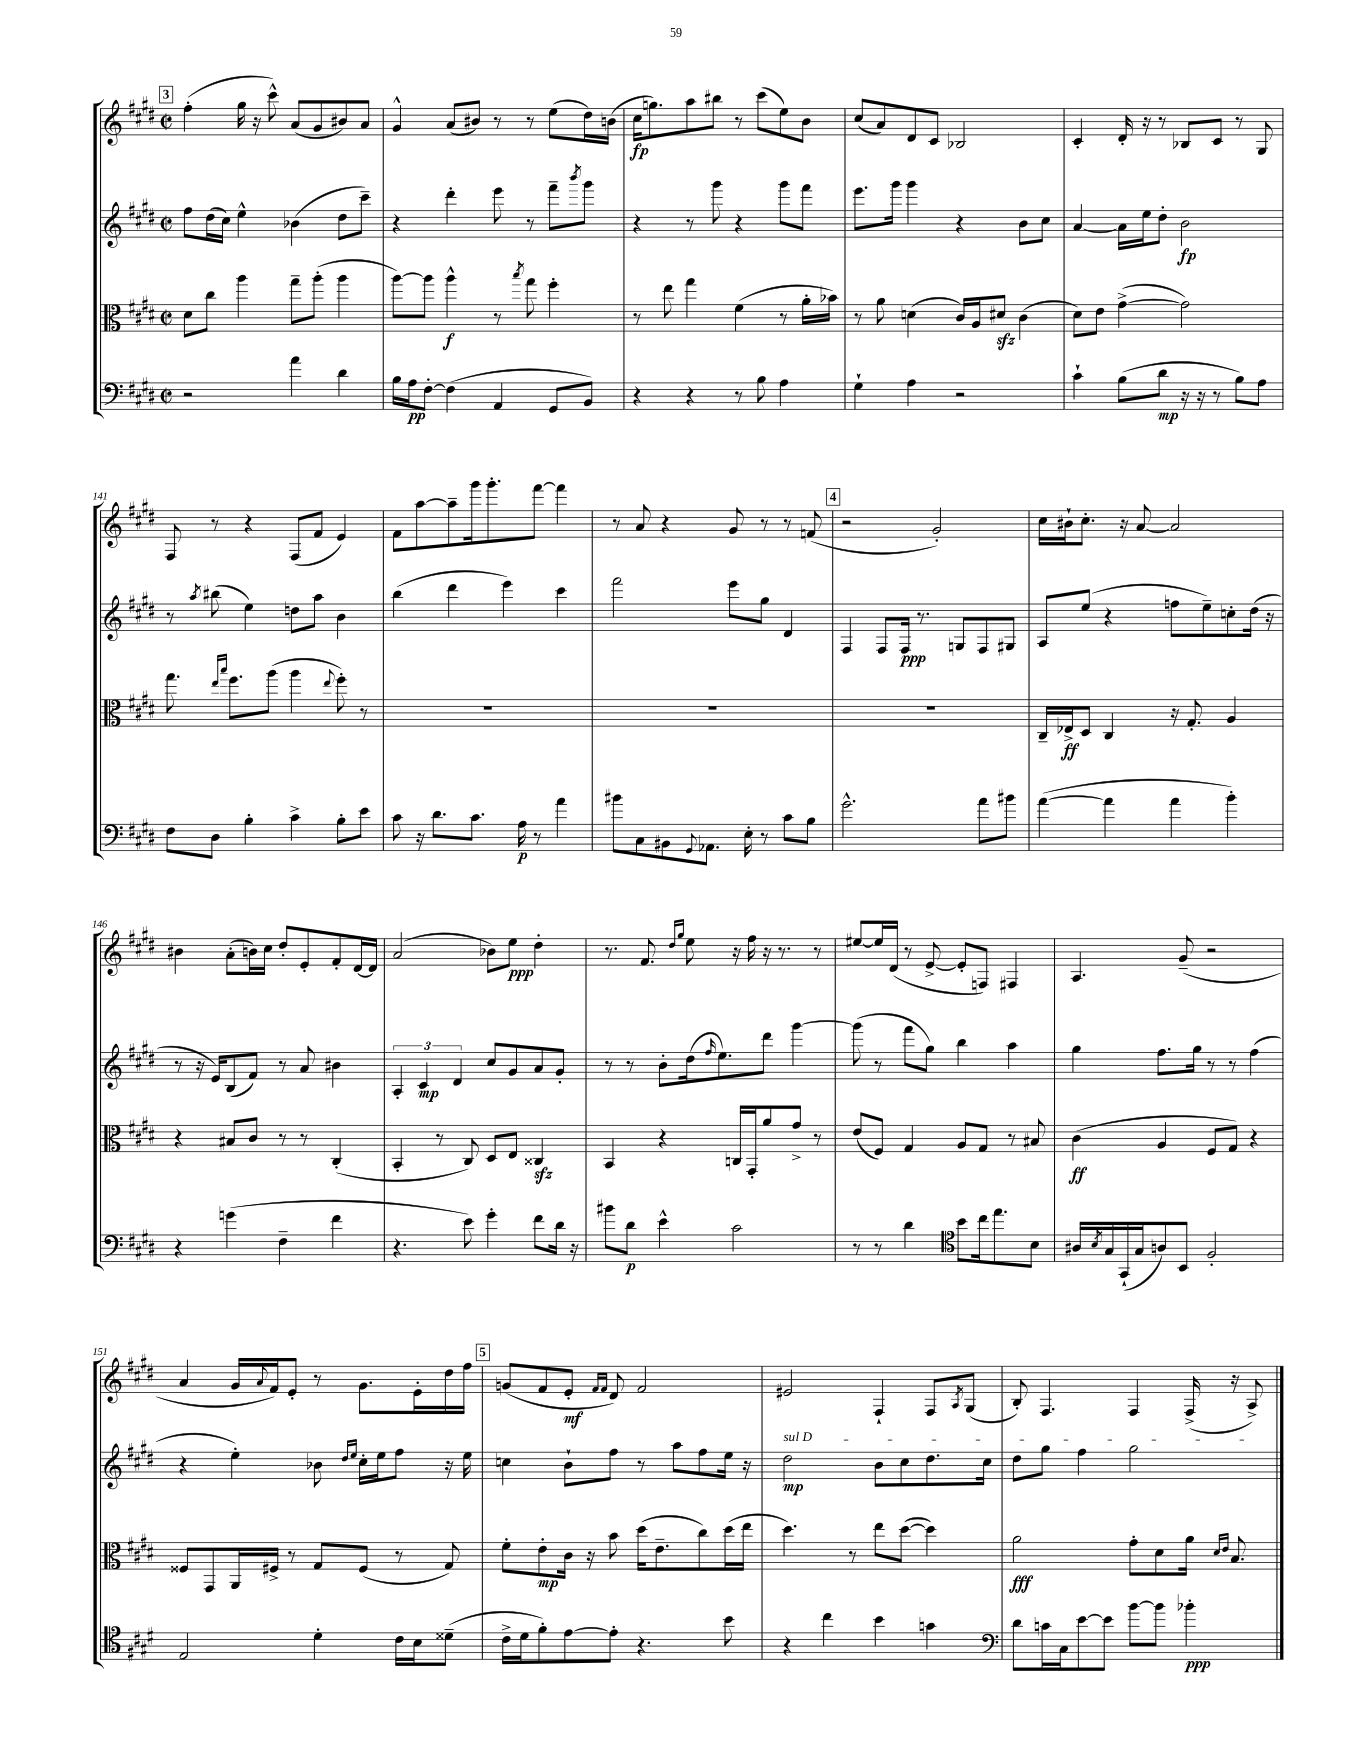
<<
\new StaffGroup <<
\new Staff = "s0" {
    \clef treble \key e \major \defaultTimeSignature \time 2/2
    \mark \markup { \box "3" } fis''4-.( gis''16 r16 cis'''8-^) a'8( gis'8 bis'8) a'8 |
    gis'4-^ a'8( bis'8) r8 r8 e''8( dis''16) b'16( |
    cis''16\fp g''8.) a''8 bis''8 r8 cis'''8( e''8) b'8 |
    cis''8( a'8) dis'8 cis'8 bes2 |
    cis'4-. dis'16-. r16 r8 bes8 cis'8 r8 gis8 |
    fis8 r8 r4 fis8( fis'8 e'4) |
    fis'8 a''8~ a''8-- gis'''16 gis'''8.-. fis'''8~ fis'''4 |
    r8 a'8 r4 gis'8 r8 r8 f'8( |
    \mark \markup { \box "4" } r2 gis'2-.) |
    cis''16 bis'16-! cis''8.-. r16 a'8~ a'2 |
    bis'4 a'8-.( b'16) cis''16 dis''8-. e'8-. fis'8-. dis'16~ dis'16 |
    a'2( bes'8) e''8\ppp dis''4-. |
    r8. fis'8. \grace { dis''16 gis''16 } e''8 r16 fis''16 r16 r8. r8 |
    eis''8~ eis''16 dis'16( r8 e'8~-> e'8-. f8) fis4 |
    a4. gis'8--( r2 |
    a'4 gis'16 \appoggiatura { a'8 } fis'16) e'8-. r8 gis'8. e'16-. dis''16 fis''16 |
    \mark \markup { \box "5" } g'8( fis'8 e'8-.\mf \grace { fis'16 fis'16 } dis'8) fis'2 |
    eis'2 fis4-! fis8 \acciaccatura { a8 } gis8( |
    b8-.) fis4. fis4 fis16->( r16 a8->) \bar "|." |
}
\new Staff = "s1" {
    \clef treble \key e \major \defaultTimeSignature \time 2/2
    \mark \markup { \box "3" } fis''8 dis''16( cis''16) e''4-^ bes'4( dis''8 cis'''8--) |
    r4 dis'''4-. e'''8 r8 fis'''8-- \acciaccatura { b'''8 } gis'''8 |
    r4 r8 gis'''8 r4 gis'''8 fis'''8 |
    e'''8. gis'''16 gis'''4 r4 b'8 cis''8 |
    a'4~ a'16 e''16 dis''8-. b'2\fp |
    r8 \acciaccatura { a''8 } bis''8( e''4) d''8 a''8 b'4 |
    b''4( dis'''4 e'''4) cis'''4 |
    fis'''2 e'''8 gis''8 dis'4 |
    \mark \markup { \box "4" } fis4 fis8 fis16\ppp r8. g8 fis8 gis8 |
    a8 e''8( r4 f''8 e''8--) c''8-. dis''16( r16 |
    r8 r16 e'16) b8( fis'8) r8 a'8 bis'4 |
    \tuplet 3/2 { a4-. cis'4\mp dis'4 } cis''8 gis'8 a'8 gis'8-. |
    r8 r8 b'8-. dis''16( \grace { fis''16 } e''8.) dis'''8 gis'''4~ |
    gis'''8( r8 fis'''8 gis''8) b''4 a''4 |
    gis''4 fis''8. gis''16 r8 r8 fis''4( |
    r4 e''4-.) bes'8 \grace { dis''16 e''16 } cis''16-. e''16 fis''8 r16 e''16 |
    \mark \markup { \box "5" } c''4 b'8-! fis''8 r8 a''8 fis''8 e''16 r16 |
    \once \override TextSpanner.bound-details.left.text = \markup { \italic "sul D" } dis''2\mp\startTextSpan b'8 cis''8 dis''8. cis''16 |
    dis''8 gis''8 fis''4 gis''2\stopTextSpan \bar "|." |
}
\new Staff = "s2" {
    \clef alto \key e \major \defaultTimeSignature \time 2/2
    \mark \markup { \box "3" } dis'8 cis''8 a''4 gis''8-- a''8-.( a''4 |
    a''8~) a''8 a''4-^\f r8 \acciaccatura { b''8 } gis''8 fis''4-. |
    r8 e''8 gis''4 fis'4( r8 a'16-. bes'16) |
    r8 a'8 d'4( cis'16) a16 dis'8\sfz cis'4( |
    dis'8) e'8 gis'4~->( gis'2) |
    gis''8. \grace { e''16 b''16 } fis''8. a''8( a''4 \appoggiatura { e''8 } fis''8-.) r8 |
    R1 |
    R1 |
    \mark \markup { \box "4" } R1 |
    cis16-- ees16->\ff dis8 cis4 r16 gis8.-. a4 |
    r4 bis8 cis'8 r8 r8 cis4-.( |
    b,4-. r8 cis8) dis8 e8 cisis4\sfz |
    b,4 r4 c16 gis,16-. a'8 gis'8-> r8 |
    e'8( fis8) gis4 a8 gis8 r8 bis8 |
    cis'4\ff( a4 fis8 gis8) r4 |
    fisis8 gis,8 a,16 fis16-> r8 gis8 fis8( r8 gis8) |
    \mark \markup { \box "5" } fis'8-. e'8-.\mp cis'16 r16 b'8 dis''16( e'8.-- cis''8) dis''16( e''16 |
    dis''4.) r8 e''8 dis''8~( dis''4) |
    a'2\fff gis'8-. dis'8 a'16 \grace { dis'16 e'16 } b8. \bar "|." |
}
\new Staff = "s3" {
    \clef bass \key e \major \defaultTimeSignature \time 2/2
    \mark \markup { \box "3" } r2 a'4 dis'4 |
    b16 a16\pp fis8~-. fis4( a,4 gis,8 b,8) |
    r4 r4 r8 b8 a4 |
    gis4-! a4 r2 |
    cis'4-! b8( dis'8\mp r16 r16 r8 b8) a8 |
    fis8 dis8 b4-. cis'4-> b8-. e'8 |
    cis'8 r16 dis'8. cis'8. a16\p r8 a'4 |
    bis'8 cis8 bis,8 \appoggiatura { gis,8 } aes,8. e16-. r8 cis'8 b8 |
    \mark \markup { \box "4" } gis'2.-^ a'8 bis'8 |
    a'4~( a'4 a'4 b'4-.) |
    r4 g'4( fis4-- fis'4 |
    r4. e'8) gis'4-. fis'8 dis'16 r16 |
    bis'8 dis'8\p e'4-^ cis'2 |
    r8 r8 dis'4 \clef tenor b'8 cis''16 e''8. b8 |
    ais16 \acciaccatura { b8 } gis16 gis,16-!( gis16 a8) b,8 fis2-. |
    e2 dis'4-. cis'16 b16 disis'8--( |
    \mark \markup { \box "5" } cis'16-> dis'16 fis'8-.) e'8~ e'8-. r4. b'8 |
    r4 cis''4 b'4 g'4 |
    \clef bass dis'8 c'16 cis16 e'8~ e'8 b'8~ b'8 bes'4-.\ppp \bar "|." |
}
>>
>>
\layout { \context { \Score currentBarNumber = #136 } }
